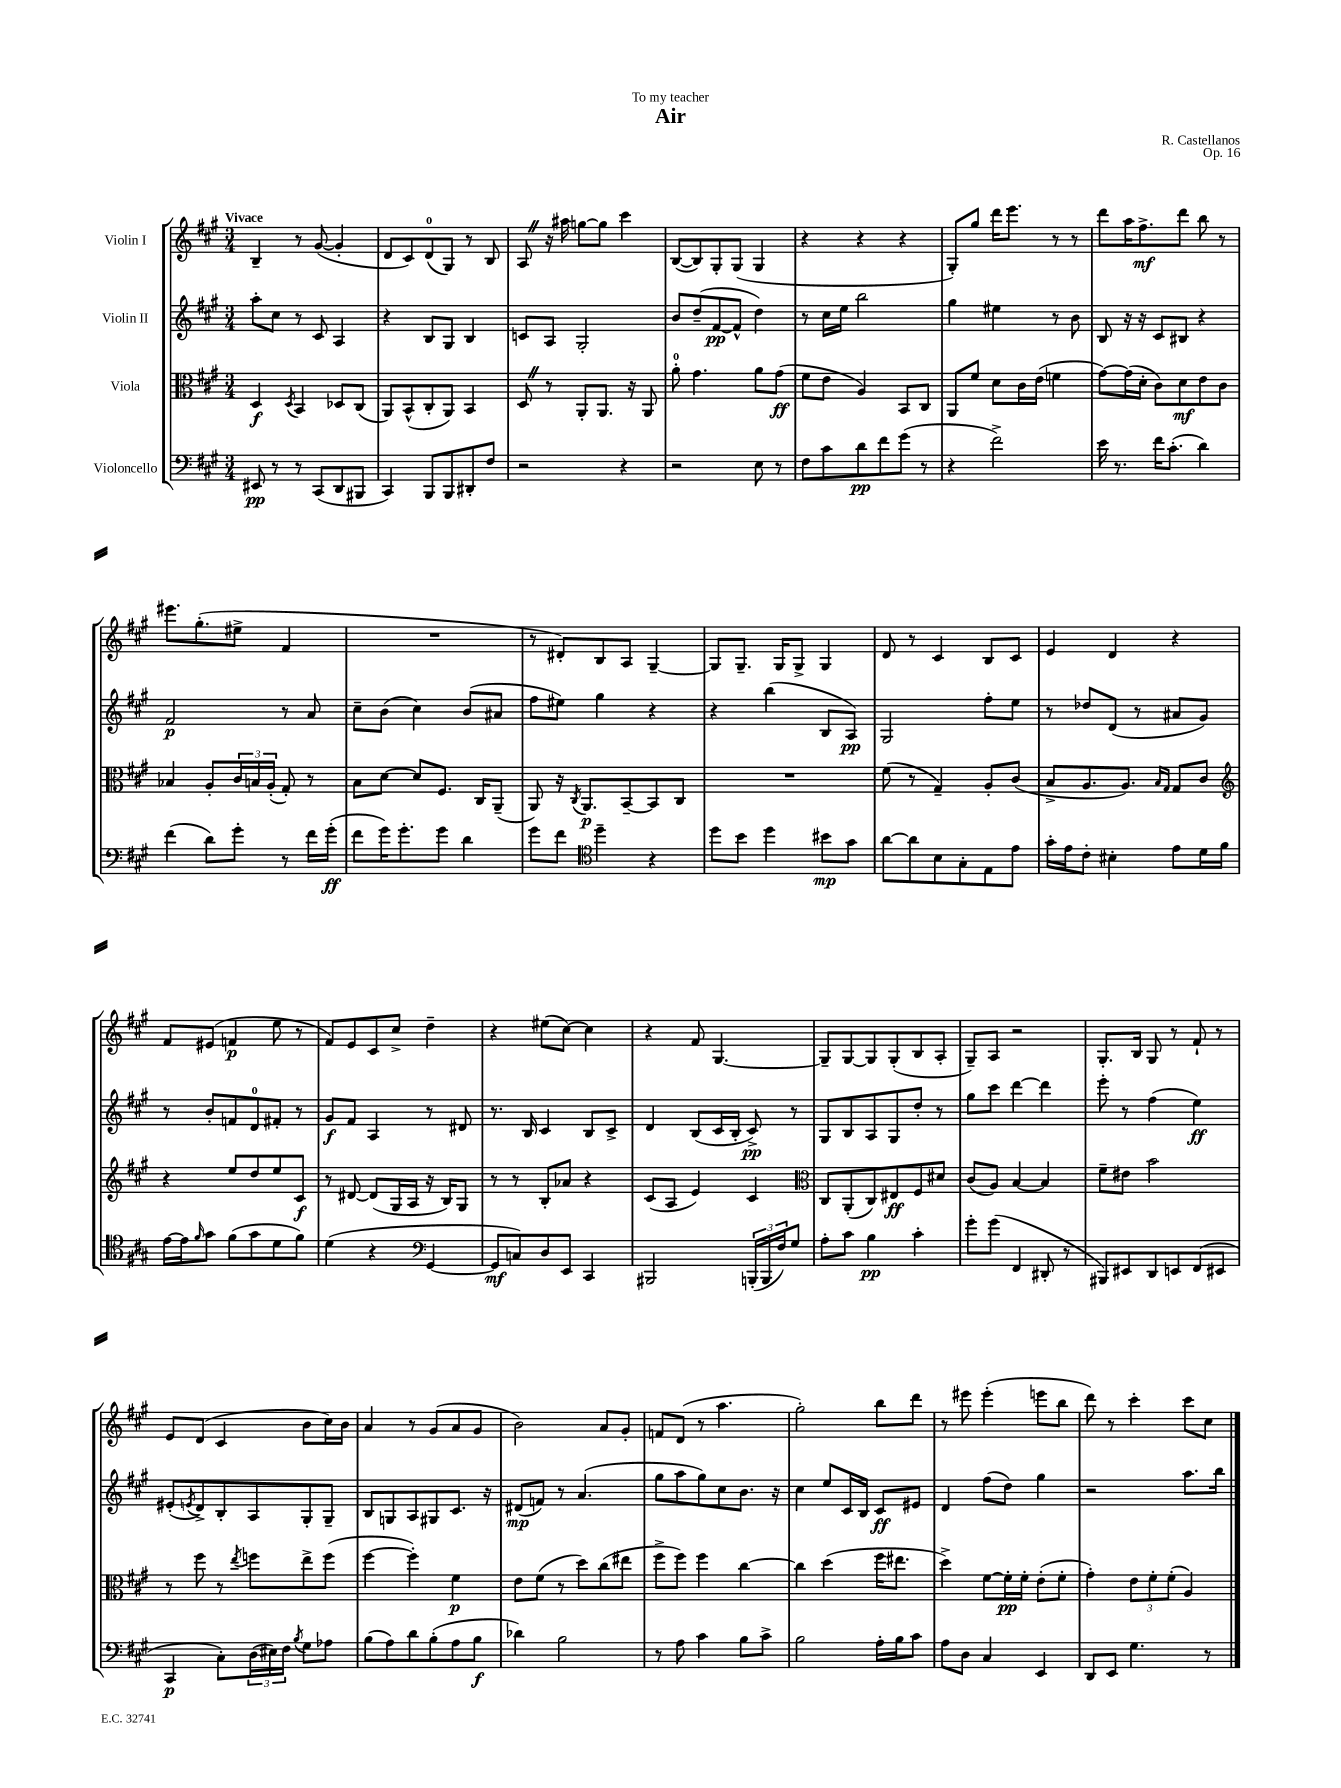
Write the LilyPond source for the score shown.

\header { title = "Air" composer = "R. Castellanos" dedication = "To my teacher" opus = "Op. 16" }
<<
\new StaffGroup <<
\new Staff = "s0" \with { instrumentName = "Violin I" } {
    \clef treble \key a \major \numericTimeSignature \time 3/4 \tempo "Vivace"
    b4-- r8 gis'8~( gis'4-. |
    d'8 cis'8) d'8-0( gis8) r8 b8 |
    a8 \once \override BreathingSign.text = \markup { \musicglyph "scripts.caesura.straight" } \breathe r16 ais''16 g''8~ g''8 cis'''4 |
    b8~( b8) gis8-. gis8( gis4 |
    r4 r4 r4 |
    gis8-.) gis''8 d'''16 e'''8. r8 r8 |
    d'''8 a''16 fis''8.->\mf d'''8 b''8 r8 |
    eis'''8. gis''8.-.( eis''8-> fis'4 |
    R2. |
    r8 dis'8-.) b8 a8 gis4~-- |
    gis8 gis8.-- gis16 gis8-> gis4 |
    d'8 r8 cis'4 b8 cis'8 |
    e'4 d'4 r4 |
    fis'8 eis'8( f'4\p e''8 r8 |
    fis'8) e'8 cis'8 cis''8-> d''4-- |
    r4 eis''8( cis''8~) cis''4 |
    r4 fis'8 gis4.~ |
    gis8-- gis8~ gis8 gis8-.( b8 a8-. |
    gis8--) a8 r2 |
    gis8.-. b16 gis8 r8 fis'8-! r8 |
    e'8 d'8( cis'4 b'8 cis''16) b'16 |
    a'4 r8 gis'8( a'8 gis'8 |
    b'2) a'8 gis'8-. |
    f'8 d'8( r8 a''4. |
    gis''2-.) b''8 d'''8 |
    r8 eis'''8 eis'''4-.( e'''8 b''8 |
    d'''8) r8 cis'''4-. cis'''8 cis''8 \bar "|." |
}
\new Staff = "s1" \with { instrumentName = "Violin II" } {
    \clef treble \key a \major \numericTimeSignature \time 3/4
    a''8-. cis''8 r8 cis'8 a4 |
    r4 b8 gis8 b4 |
    c'8 a8 gis2-. |
    b'8 d''8--( fis'8~\pp fis'8-^ d''4) |
    r8 cis''16 e''16 b''2 |
    gis''4 eis''4 r8 b'8 |
    b8 r16 r16 cis'8 bis8 r4 |
    fis'2\p r8 a'8 |
    cis''8-- b'8( cis''4) b'8( ais'8 |
    fis''8 eis''8) gis''4 r4 |
    r4 b''4( b8 a8\pp) |
    gis2 fis''8-. e''8 |
    r8 des''8 d'8( r8 ais'8 gis'8) |
    r8 b'8-. f'8 d'8-0 fis'8-. r8 |
    gis'8\f fis'8 a4 r8 dis'8 |
    r8. b16 cis'4 b8 cis'8-> |
    d'4 b8( cis'16 b16-. cis'8->\pp) r8 |
    gis8 b8 a8 gis8 d''8-. r8 |
    gis''8 cis'''8 d'''4~ d'''4 |
    e'''8-. r8 fis''4( e''4\ff) |
    eis'8-.( \acciaccatura { e'8 } d'8->) b8-. a8 gis8-. gis8-- |
    b8 g8 a8 gis8 cis'8. r16 |
    dis'8\mp( f'8) r8 a'4.( |
    gis''8 a''8 gis''8) cis''8 b'8. r16 |
    cis''4 e''8 cis'16 b16 cis'8\ff eis'8 |
    d'4 fis''8( d''8) gis''4 |
    r2 a''8. b''16 \bar "|." |
}
\new Staff = "s2" \with { instrumentName = "Viola" } {
    \clef alto \key a \major \numericTimeSignature \time 3/4
    d4\f \acciaccatura { d8 } b,4 des8 cis8( |
    a,8) b,8-^( cis8-. a,8) b,4 |
    d8 \once \override BreathingSign.text = \markup { \musicglyph "scripts.caesura.straight" } \breathe r8 a,8-. a,8. r16 a,8 |
    a'8-0-. gis'4. a'8 gis'8\ff( |
    fis'8 e'8 a4) b,8 cis8 |
    a,8 fis'8 d'8 cis'16 e'16( f'4 |
    gis'8~) gis'16( d'16-. cis'8) d'8\mf e'8 cis'8 |
    bes4 a8-. \tuplet 3/2 { cis'16 b16 a16-.( } gis8-.) r8 |
    b8 d'8~ d'8 fis8. cis16 a,8--( |
    a,8) r16 \acciaccatura { cis8 } a,8.\p b,8~-- b,8 cis8 |
    R2. |
    fis'8( r8 gis4--) a8-. cis'8( |
    b8-> a8. a8.) \grace { b16 gis16 } gis8 cis'8 |
    \clef treble r4 e''8 d''8 e''8 cis'8\f |
    r8 dis'8~ dis'8( gis16 a16 r16 b16) gis8 |
    r8 r8 b8-. aes'8 r4 |
    cis'8( a8 e'4) cis'4 |
    \clef alto cis8 a,8-.( cis8) eis8\ff fis8 dis'8 |
    cis'8( a8) b4~ b4 |
    fis'8-- eis'8 b'2 |
    r8 fis''8 r8 \acciaccatura { e''8 } f''8 e''8-> f''8( |
    fis''4~ fis''4-.) fis'4\p |
    e'8 fis'8( r8 d''8) cis''8( eis''8 |
    fis''8-> fis''8) fis''4 cis''4~ |
    cis''4 d''4( fis''16 eis''8. |
    d''4->) fis'8~ fis'16-.\pp fis'16-. e'8-.( fis'8-. |
    gis'4-.) \tuplet 3/2 { e'8 fis'8-. fis'8-.( } a4) \bar "|." |
}
\new Staff = "s3" \with { instrumentName = "Violoncello" } {
    \clef bass \key a \major \numericTimeSignature \time 3/4
    eis,8\pp r8 r8 cis,8( d,8 bis,,8 |
    cis,4) b,,8 b,,8 dis,8-. fis8 |
    r2 r4 |
    r2 e8 r8 |
    fis8 cis'8 d'8\pp fis'8 gis'8( r8 |
    r4 fis'2->) |
    e'16 r8. fis'16 cis'8.-.( d'4) |
    fis'4( d'8) gis'8-. r8 fis'16 gis'16-.\ff( |
    fis'8 gis'16) gis'8.-. gis'8 d'4 |
    gis'8 fis'8 \clef tenor d''4-- r4 |
    d''8 b'8 d''4 bis'8\mp gis'8 |
    a'8~ a'8 b8 gis8-. e8 e'8 |
    gis'16-. e'16 cis'8-. bis4-. e'8 d'16 fis'16 |
    e'16~ e'16 \grace { fis'16 } gis'8 fis'8( gis'8 d'8 fis'8) |
    d'4( r4 \clef bass gis,4~ |
    gis,8\mf c8) d8 e,8 cis,4 |
    bis,,2 \tuplet 3/2 { b,,16-.( b,,16 fis16) } gis8 |
    a8-. cis'8 b4\pp cis'4-. |
    gis'8-. gis'8( fis,4 dis,8-. r8 |
    bis,,8) eis,8 d,8 e,8 fis,8( eis,8 |
    cis,4\p cis8-.) \tuplet 3/2 { d16( eis16) fis16 } \acciaccatura { b8 } gis8 aes8 |
    b8( a8) d'8 b8-.( a8 b8\f |
    des'4) b2 |
    r8 a8 cis'4 b8 cis'8-> |
    b2 a16-. b16 cis'8 |
    a8 d8 cis4 e,4 |
    d,8 e,8 gis4. r8 \bar "|." |
}
>>
>>
\layout { \context { \Score \remove "Bar_number_engraver" } }
